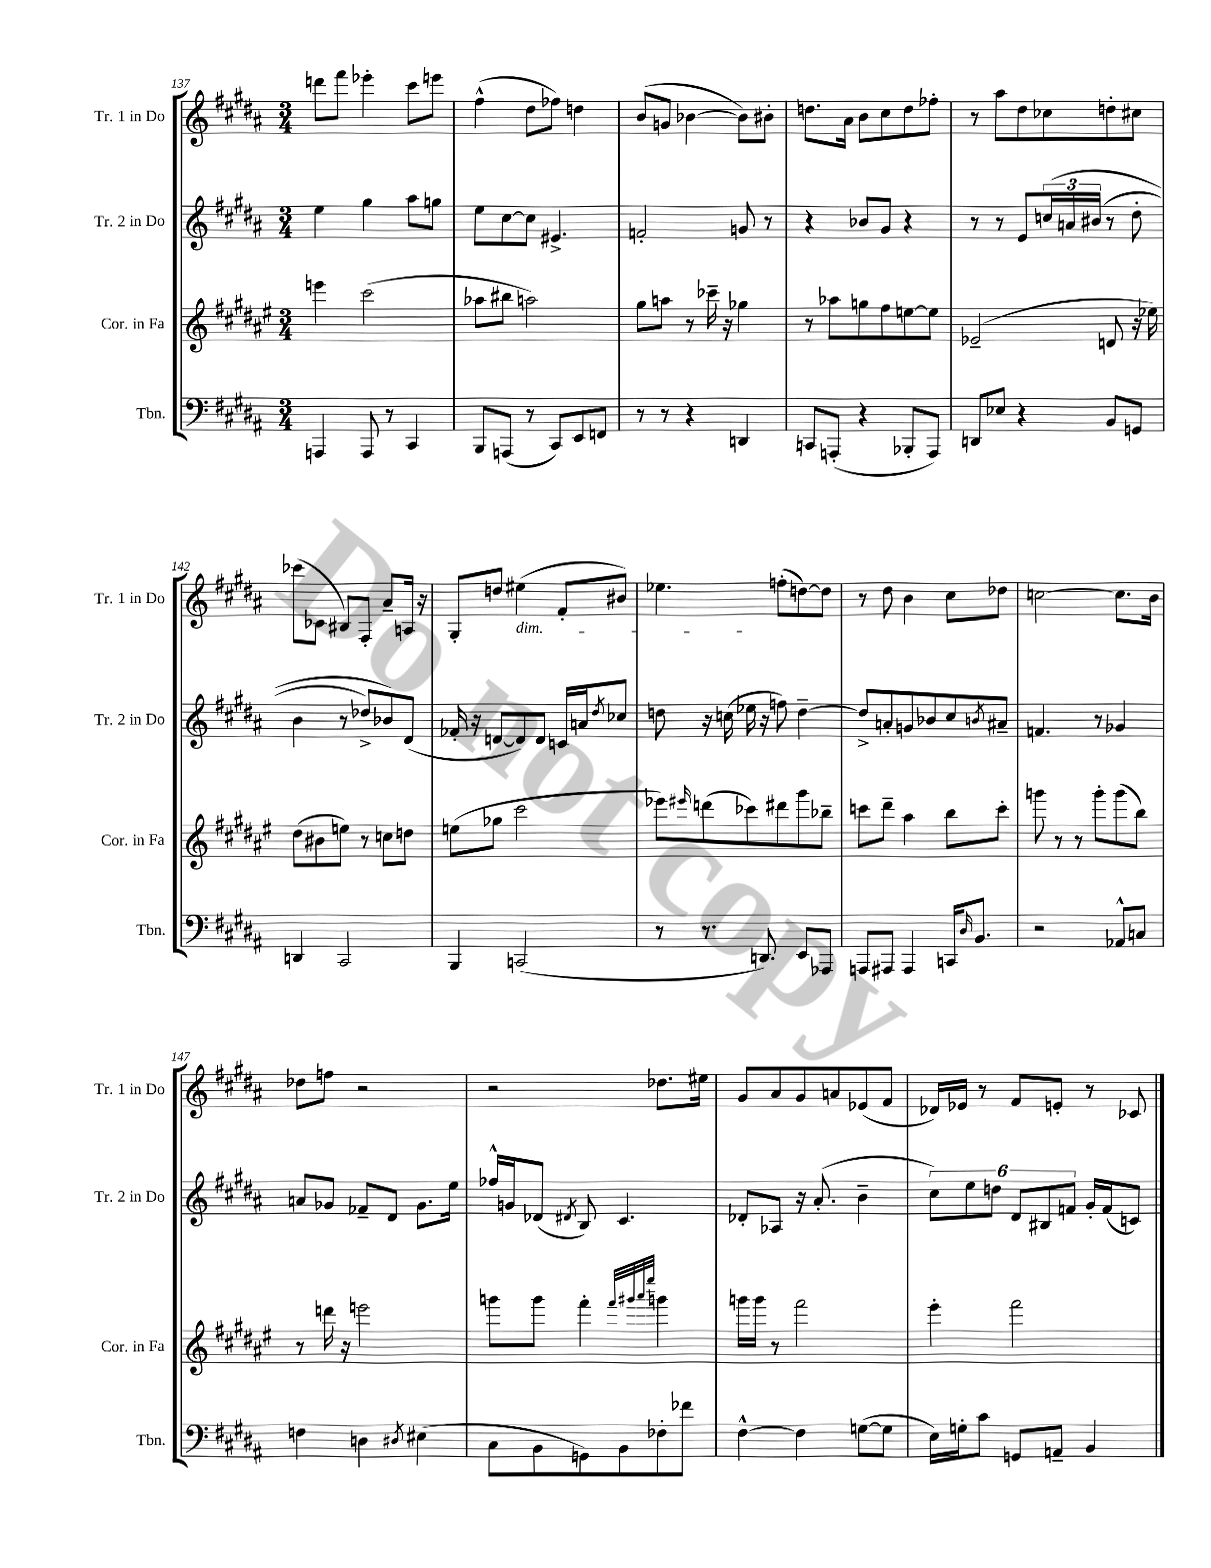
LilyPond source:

<<
\new StaffGroup <<
\new Staff = "s0" \with { instrumentName = "Tr. 1 in Do" shortInstrumentName = "Tr. 1 in Do" } {
    \clef treble \key b \major \numericTimeSignature \time 3/4
    d'''8 fis'''8 ees'''4-. cis'''8 e'''8 |
    fis''4-^( dis''8 fes''8) d''4 |
    b'8( g'8 bes'4~ bes'8) bis'8-. |
    d''8. ais'16 b'8 cis''8 d''8 fes''8-. |
    r8 ais''8 dis''8 ces''8 d''8-. cis''8 |
    ces'''8( ces'8 bis8) fis8-. ais'8-- a16 r16 |
    gis8-. d''8 eis''4\dim( fis'8-. bis'8) |
    ees''4.\! f''8-.( d''8~) d''8 |
    r8 dis''8 b'4 cis''8 des''8 |
    c''2~ c''8. b'16 |
    des''8 f''8 r2 |
    r2 des''8. eis''16 |
    gis'8 ais'8 gis'8 a'8 ees'8( fis'8 |
    des'16) ees'16 r8 fis'8 e'8-. r8 ces'8 \bar "|." |
}
\new Staff = "s1" \with { instrumentName = "Tr. 2 in Do" shortInstrumentName = "Tr. 2 in Do" } {
    \clef treble \key b \major \numericTimeSignature \time 3/4
    e''4 gis''4 ais''8 g''8 |
    e''8 cis''8~ cis''8 eis'4.-> |
    f'2-. g'8 r8 |
    r4 bes'8 gis'8 r4 |
    r8 r8 e'8 \tuplet 3/2 { c''16\( a'16 bis'16( } r8 dis''8-. |
    b'4 r8 des''8->) bes'8\) dis'8( |
    fes'16-. r16 d'8~ d'8) d'8 c'16 a'16 \acciaccatura { dis''8 } ces''8 |
    d''8 r16 c''16( ees''16 r16 f''8) d''4~-- |
    d''8-> a'8-. g'8 bes'8 cis''8 \acciaccatura { b'8 } ais'8-- |
    f'4. r8 ges'4 |
    a'8 ges'8 fes'8-- dis'8 ges'8. e''16 |
    fes''16-^ g'16 des'8( \acciaccatura { dis'8 } b8) cis'4. |
    des'8-. aes8 r16 ais'8.-.( b'4-- |
    \tuplet 6/4 { cis''8) e''8 d''8 dis'8 bis8 f'8 } gis'16-. f'16( c'8) \bar "|." |
}
\new Staff = "s2" \with { instrumentName = "Cor. in Fa" shortInstrumentName = "Cor. in Fa" } {
    \clef treble \key fis \major \numericTimeSignature \time 3/4
    e'''4 cis'''2( |
    aes''8 bis''8 a''2) |
    gis''8 a''8 r8 ces'''16-- r16 ges''4 |
    r8 aes''8 g''8 fis''8 e''8~ e''8 |
    ees'2--( d'8 r16 ees''16) |
    dis''8( bis'8 e''8) r8 c''8 d''8 |
    e''8( ges''8 cis'''2 |
    ees'''8) \grace { eis'''16 } d'''8( ces'''8) dis'''8 gis'''8 bes''8-- |
    c'''8 dis'''8-- ais''4 b''8 c'''8-. |
    g'''8 r8 r8 g'''8-. g'''8( b''8) |
    r8 d'''16 r16 e'''2 |
    g'''8 g'''8 fis'''4-. \grace { fis'''32 gis'''32 ais'''32 eis''''32 } g'''4 |
    g'''16 g'''16 r8 fis'''2 |
    eis'''4-. fis'''2 \bar "|." |
}
\new Staff = "s3" \with { instrumentName = "Tbn." shortInstrumentName = "Tbn." } {
    \clef bass \key b \major \numericTimeSignature \time 3/4
    a,,4 a,,8 r8 cis,4 |
    b,,8 a,,8( r8 cis,8) e,8 f,8 |
    r8 r8 r4 d,4 |
    c,8 a,,8-.( r4 bes,,8-. a,,8) |
    d,8 ees8 r4 b,8 g,8 |
    d,4 cis,2 |
    b,,4 c,2( |
    r8 r8. d,8.) e,8 aes,,8 |
    a,,8 ais,,8 ais,,4 c,16 \grace { dis16 } b,8. |
    r2 aes,8-^ c8 |
    f4 d4 \acciaccatura { dis8 } eis4( |
    cis8 b,8 g,8) b,8 fes8-. fes'8 |
    fis4~-^ fis4 g8~( g8 |
    e16) g16-. cis'8 g,8 a,8-- b,4 \bar "|." |
}
>>
>>
\layout { \context { \Score currentBarNumber = #137 } }
